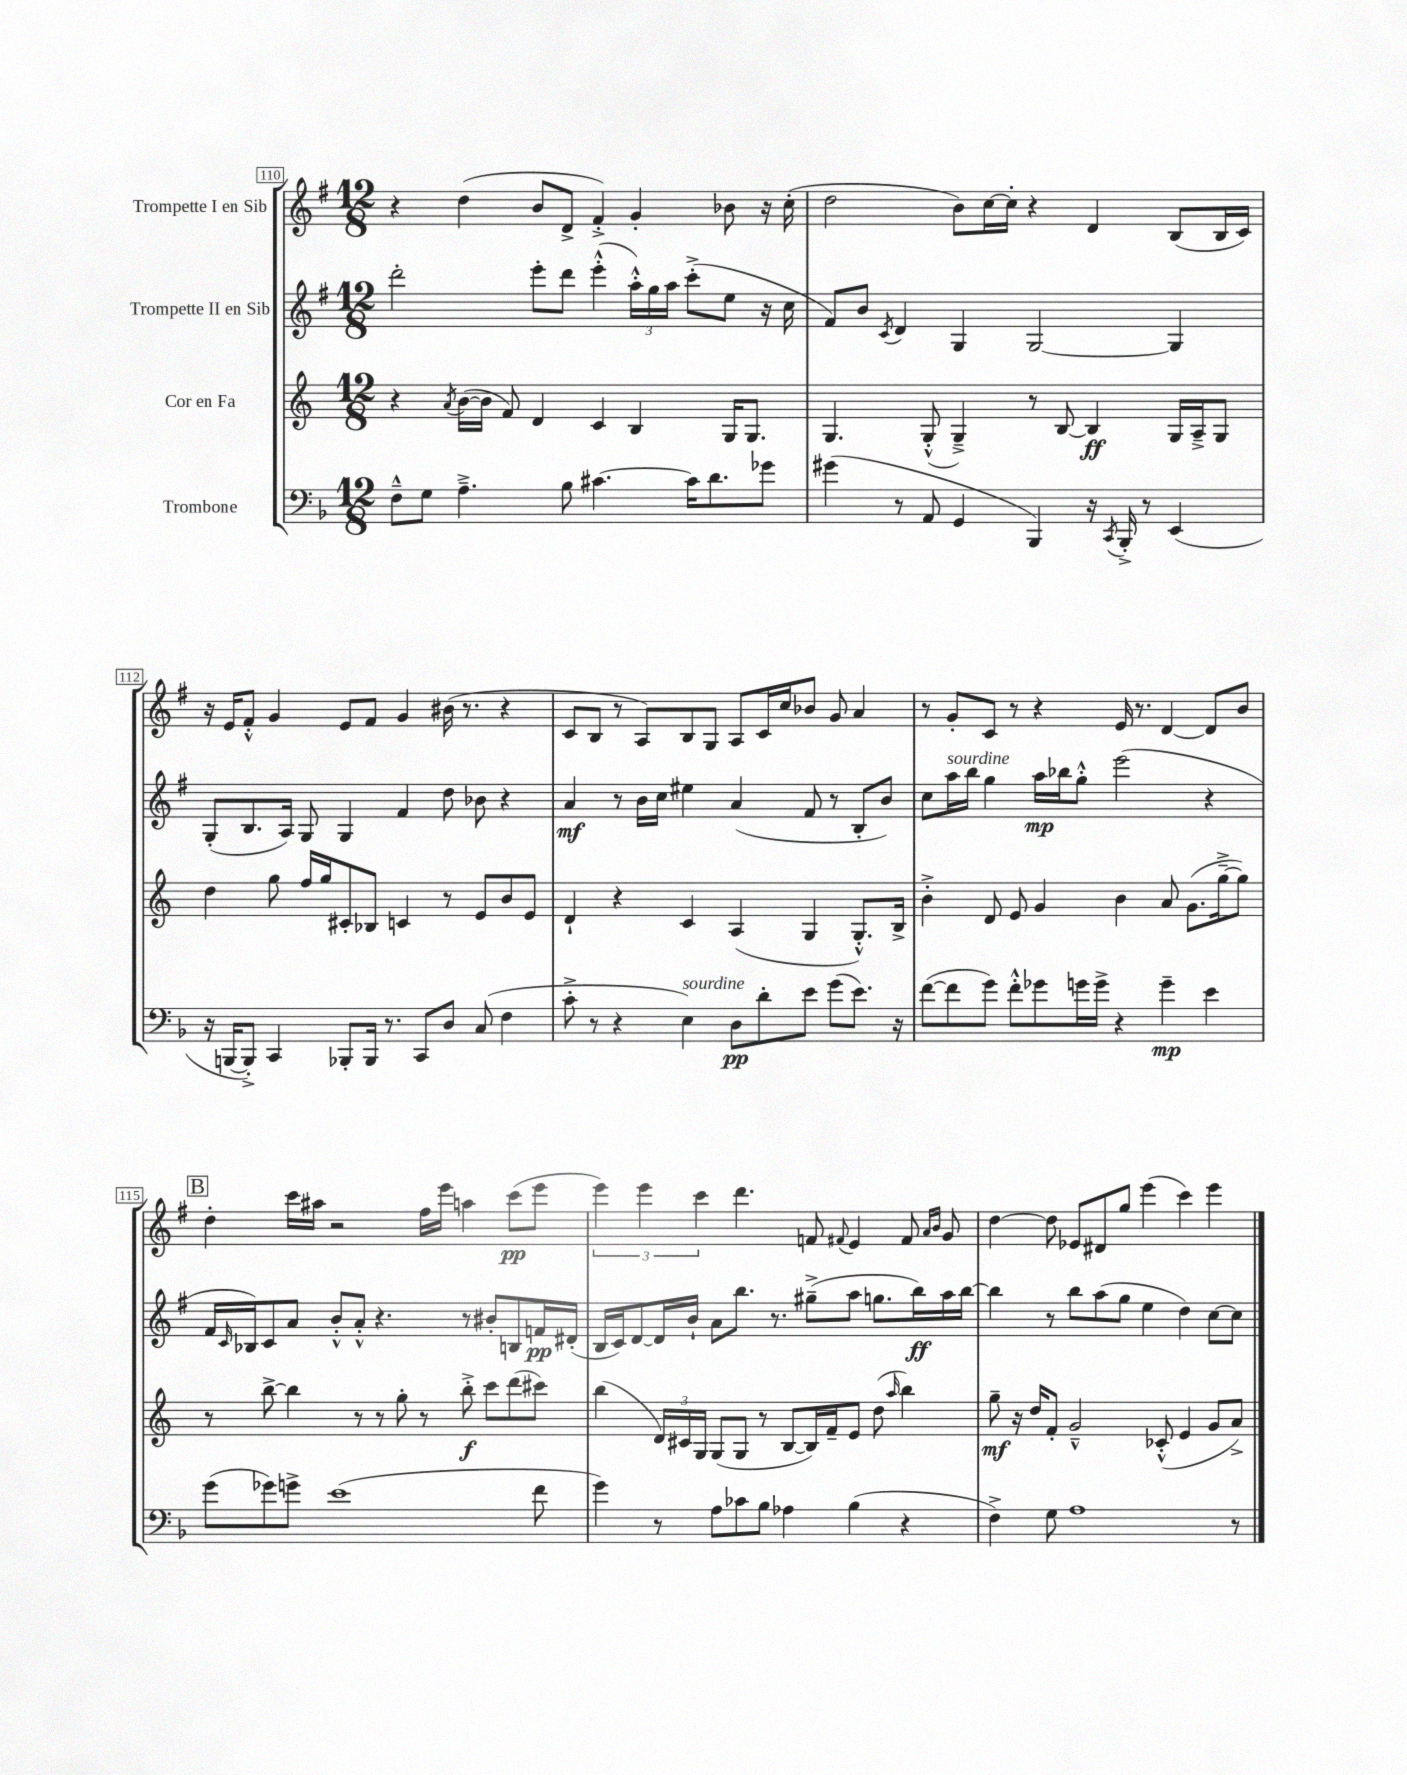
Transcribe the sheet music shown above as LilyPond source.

<<
\new StaffGroup <<
\new Staff = "s0" \with { instrumentName = "Trompette I en Sib" } {
    \clef treble \key g \major \numericTimeSignature \time 12/8
    r4 d''4( b'8 d'8-> fis'4-.->) g'4-. bes'8 r16 c''16-.( |
    d''2 b'8) c''16~ c''16-. r4 d'4 b8( b16 c'16) |
    r16 e'16 fis'8-.-^ g'4 e'8 fis'8 g'4 bis'16( r8. r4 |
    c'8 b8 r8 a8) b8 g8 a8 c'16 c''16 bes'8 g'8 a'4 |
    r8 g'8-. c'8 r8 r4 e'16 r8. d'4~ d'8 b'8 |
    \mark \markup { \box "B" } d''4-. c'''16 ais''16 r2 fis''16 e'''16 a''4 c'''8\pp( e'''8 |
    \tuplet 3/2 { e'''4) e'''4 c'''4 } d'''4. f'8 \appoggiatura { fis'8 } e'4 fis'8 \grace { a'16 b'16 } g'8 |
    d''4~ d''8 ees'8 dis'8 g''8 e'''4( c'''4) e'''4 \bar "|." |
}
\new Staff = "s1" \with { instrumentName = "Trompette II en Sib" } {
    \clef treble \key g \major \numericTimeSignature \time 12/8
    d'''2-. e'''8-. d'''8 e'''4-.-^( \tuplet 3/2 { a''16-.-^) g''16 a''16 } c'''8-.->( e''8 r16 c''16 |
    fis'8) b'8 \acciaccatura { c'8 } d'4 g4 g2~ g4 |
    g8-.( b8. a16) g8 g4 fis'4 d''8 bes'8 r4 |
    a'4\mf r8 b'16 c''16 eis''4 a'4( fis'8 r8 b8-. b'8) |
    c''8 a''16^\markup { \italic "sourdine" } b''16 g''4 a''16\mp bes''16 g''8-.-^ e'''2( r4 |
    \mark \markup { \box "B" } fis'16 \grace { c'16 } bes16) c'8 a'8 b'8-.-^ a'8-.-^ r4. r8 bis'8-. b8 f'16\pp dis'16-.( |
    b16 c'16) d'8~ d'16 b'16-! a'8 b''8. r8. gis''8--->( a''8 g''8. b''16\ff) a''16 b''16~ |
    b''4 r8 b''8 a''8( g''8 e''4 d''4) c''8~ c''8 \bar "|." |
}
\new Staff = "s2" \with { instrumentName = "Cor en Fa" } {
    \clef treble \key c \major \numericTimeSignature \time 12/8
    r4 \acciaccatura { a'8 } b'16~( b'16 f'8) d'4 c'4 b4 g16 g8. |
    g4. g8-.-^( g4--->) r8 b8~ b4\ff g16 a16---> g8 |
    d''4 g''8 f''16 g''16 cis'8-. bes8 c'4 r8 e'8 b'8 e'8 |
    d'4-! r4 c'4 a4( g4 g8.-.-^) b16-> |
    b'4-.-> d'8 e'8 g'4 b'4 a'8 g'8.( g''16~---> g''8) |
    \mark \markup { \box "B" } r8 b''8~-> b''4 r8 r8 g''8-. r8 b''8-.->\f c'''8 d'''8( cis'''8) |
    b''4( \tuplet 3/2 { d'16) cis'16 g16 } g8( g8 r8 b8~ b16) f'16-- e'8 d''8( \grace { a''16 } b''4) |
    g''8--\mf r16 d''16 f'8-. g'2---^ ces'8-.-^( e'4 g'8 a'8->) \bar "|." |
}
\new Staff = "s3" \with { instrumentName = "Trombone" } {
    \clef bass \key f \major \numericTimeSignature \time 12/8
    f8---^ g8 a4.---> bes8 cis'4.~ cis'16 d'8. ges'8 |
    gis'4( r8 a,8 g,4 bes,,4) r16 \acciaccatura { c,8 } bes,,16-.-> r8 e,4( |
    r16 b,,16~ b,,8-.->) c,4 bes,,8-. bes,,16 r8. c,8 d8 c8( f4 |
    c'8-.-> r8 r4 e4^\markup { \italic "sourdine" }) d8\pp d'8-. e'8 g'8( e'8.) r16 |
    f'8~( f'8 g'8) f'8-.-^ ges'8 g'16 g'16-> r4 g'4--\mp e'4 |
    \mark \markup { \box "B" } g'8( ges'8) g'8-> e'1( f'8 |
    g'4) r8 a8 ces'8 bes8 aes4 bes4( r4 |
    f4->) g8 a1 r8 \bar "|." |
}
>>
>>
\layout { \context { \Score currentBarNumber = #110 \override BarNumber.stencil = #(make-stencil-boxer 0.1 0.3 ly:text-interface::print) } }
